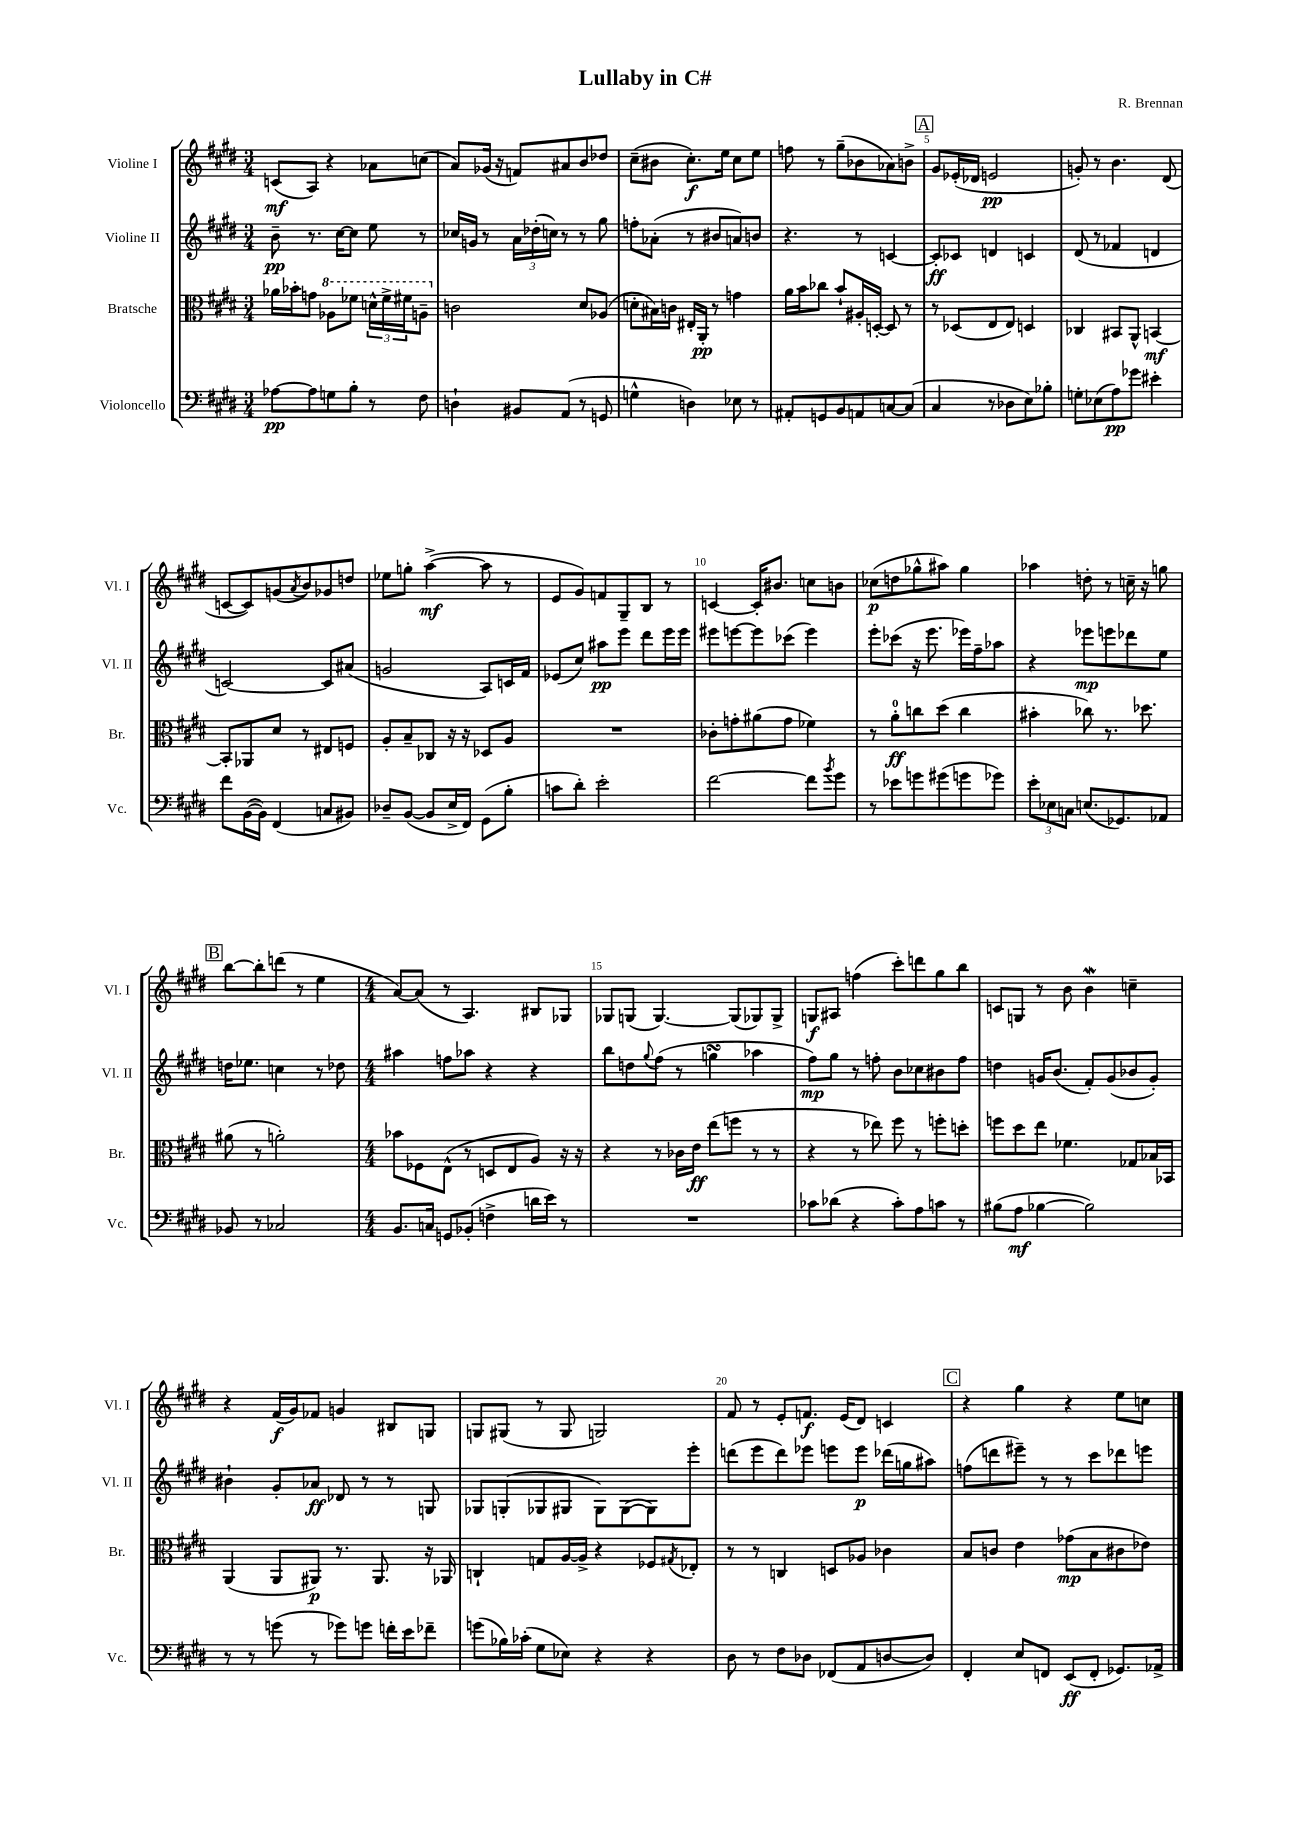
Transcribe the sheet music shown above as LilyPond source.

\header { title = "Lullaby in C#" composer = "R. Brennan" }
<<
\new StaffGroup <<
\new Staff = "s0" \with { instrumentName = "Violine I" shortInstrumentName = "Vl. I" } {
    \clef treble \key e \major \numericTimeSignature \time 3/4
    c'8\mf( a8) r4 aes'8 c''8( |
    a'8) ges'16( r16 f'8) ais'8 b'8 des''8 |
    cis''8--( bis'8 cis''8.-.\f) e''16 cis''8 e''8 |
    f''8 r8 gis''8--( bes'8 aes'8) b'8-> |
    \mark \markup { \box "A" } gis'8 ees'16-.( des'16 e'2\pp |
    g'8-.) r8 b'4. dis'8( |
    c'8~ c'8) g'8( \acciaccatura { a'8 } b'8) ges'8 d''8 |
    ees''8 g''8-. a''4~->\mf( a''8 r8 |
    e'8 gis'8) f'8 gis8-- b8 r8 |
    c'4~ c'16-. bis'8. c''8 b'8 |
    ces''8\p( d''8 ges''8-^ ais''8) ges''4 |
    aes''4 d''8-. r8 c''16-- r16 g''8 |
    \mark \markup { \box "B" } b''8~ b''8-. d'''8( r8 e''4 |
    \numericTimeSignature \time 4/4 a'8~) a'8( r8 a4.) bis8 ges8 |
    ges8 g8( g4.~) g8( ges8) ges8-> |
    g8\f ais8 f''4( cis'''8-.) d'''8 gis''8 b''8 |
    c'8 g8 r8 b'8 b'4\mordent c''4-- |
    r4 fis'16\f( gis'16) fes'8 g'4 bis8 g8 |
    g8 gis8( r8 gis8 g2) |
    fis'8 r8 e'8-. f'8.\f e'16( dis'8) c'4 |
    \mark \markup { \box "C" } r4 gis''4 r4 e''8 c''8 \bar "|." |
}
\new Staff = "s1" \with { instrumentName = "Violine II" shortInstrumentName = "Vl. II" } {
    \clef treble \key e \major \numericTimeSignature \time 3/4
    b'8--\pp r8. cis''16~ cis''8 e''8 r8 |
    ces''16 g'16 r8 \tuplet 3/2 { a'16 des''16-.( c''16) } r8 r8 gis''8 |
    f''8-. aes'8-.( r8 bis'8 a'8) b'8 |
    r4. r8 c'4~ |
    \mark \markup { \box "A" } c'8-.\ff ces'8 d'4 c'4 |
    dis'8( r8 fes'4 d'4 |
    c'2~) c'8 ais'8( |
    g'2 a8) c'16 fis'16 |
    ees'8( cis''8) ais''8\pp e'''8 dis'''8 e'''16 e'''16 |
    eis'''8 e'''8~ e'''8 ces'''8( e'''4) |
    e'''8-. ces'''8( r16 e'''8. ees'''16) fis''16-- aes''8 |
    r4 ees'''8\mp e'''8 des'''8 e''8 |
    \mark \markup { \box "B" } d''16 ees''8. c''4 r8 des''8 |
    \numericTimeSignature \time 4/4 ais''4 f''8 aes''8 r4 r4 |
    b''8 d''8 \appoggiatura { gis''8 } fis''8( r8 g''4\turn aes''4 |
    fis''8\mp) gis''8 r8 f''8-. b'8 ces''8 bis'8 f''8 |
    d''4 g'16 b'8.( fis'8-.) g'8( bes'8 g'8-.) |
    bis'4-! gis'8-. aes'8\ff des'8 r8 r8 g8 |
    ges8 g8-.( ges8 gis8 gis8) gis8~( gis8) e'''8-. |
    d'''8( e'''8 d'''8) ees'''8 e'''8 e'''8\p des'''16( g''16 ais''8) |
    \mark \markup { \box "C" } f''8( d'''8 eis'''8--) r8 r8 cis'''8 des'''8 e'''8 \bar "|." |
}
\new Staff = "s2" \with { instrumentName = "Bratsche" shortInstrumentName = "Br." } {
    \clef alto \key e \major \numericTimeSignature \time 3/4
    aes'16 bes'16-. g'8 \ottava #1 aes'!8 fes''8 \tuplet 3/2 { d''16-^ fes''16-> fis''16 } a'8-- \ottava #0 |
    c'2 dis'8 aes8( |
    d'8-. bis16) c'16 eis16-. a,16-.\pp r8 g'4 |
    a'16 b'16 ces''8 b'8-! ais16-. d16~-. d8 r8 |
    \mark \markup { \box "A" } r8 des8( e8 e8) d4 |
    ces4 bis,8 a,8-^ b,4~\mf |
    b,8-. aes,8 dis'8 r8 eis8 f8 |
    a8-. b8-- ces8 r16 r16 des8 a8 |
    R2. |
    ces'8-. g'8-. ais'8( g'8 fes'4) |
    r8 a'8-0-.\ff c''8 dis''8( c''4 |
    bis'4-. ces''8) r8. des''8. |
    \mark \markup { \box "B" } ais'8( r8 a'2-.) |
    \numericTimeSignature \time 4/4 bes'8 fes8 e8-^( r8 d8 e8 a8) r16 r16 |
    r4 r8 ces'16 e'16\ff e''8( f''8 r8 r8 |
    r4 r8 ees''8) fis''8 r8 f''8-. d''8-. |
    f''8 dis''8 e''8 fes'4. ges8 bes16 bes,16 |
    a,4( a,8 ais,8\p) r8. ais,8. r16 aes,16 |
    c4-! g8 a16~ a16-> r4 fes8 \acciaccatura { gis8 } ees8-. |
    r8 r8 c4 d8 aes8 ces'4 |
    \mark \markup { \box "C" } b8 c'8 e'4 ges'8\mp( b8 cis'8 ees'8) \bar "|." |
}
\new Staff = "s3" \with { instrumentName = "Violoncello" shortInstrumentName = "Vc." } {
    \clef bass \key e \major \numericTimeSignature \time 3/4
    aes8~\pp aes8 g8 b8-. r8 fis8 |
    d4-! bis,8 a,8( r8 g,8 |
    g4-^ d4) ees8 r8 |
    ais,8-. g,8 b,8 a,8 c8~ c8( |
    \mark \markup { \box "A" } cis4 r8 des8 e8) bes8-. |
    g8-. ees8( a8\pp) ges'8 eis'4-. |
    fis'8 b,16~( b,16) fis,4( c8 bis,8) |
    des8-- b,8~( b,8 e16-> fis,16) gis,8( b8-. |
    c'8 dis'8-.) e'2-. |
    fis'2~ fis'8 \acciaccatura { b'8 } gis'8 |
    r8 ees'8 g'8 gis'8( g'8 ges'8) |
    \tuplet 3/2 { e'8-. ees8 c8 } e8.( ges,8.) aes,8 |
    \mark \markup { \box "B" } bes,8 r8 ces2 |
    \numericTimeSignature \time 4/4 b,8. c16 g,8 bes,8-.( f4-> d'16 e'16) r8 |
    R1 |
    ces'8 des'8( r4 ces'8-.) a8 c'8 r8 |
    bis8( a8\mf bes4~ bes2) |
    r8 r8 g'8( r8 ges'8) g'8 f'16-. e'16 fes'8-- |
    g'8( bes16) ces'16-.( gis8 ees8) r4 r4 |
    dis8 r8 fis8 des8 fes,8( a,8 d8~ d8) |
    \mark \markup { \box "C" } fis,4-. e8 f,8 e,8\ff( f,8-. ges,8.) aes,16-> \bar "|." |
}
>>
>>
\layout { \context { \Score \override BarNumber.break-visibility = ##(#f #t #t) barNumberVisibility = #(every-nth-bar-number-visible 5) } }
